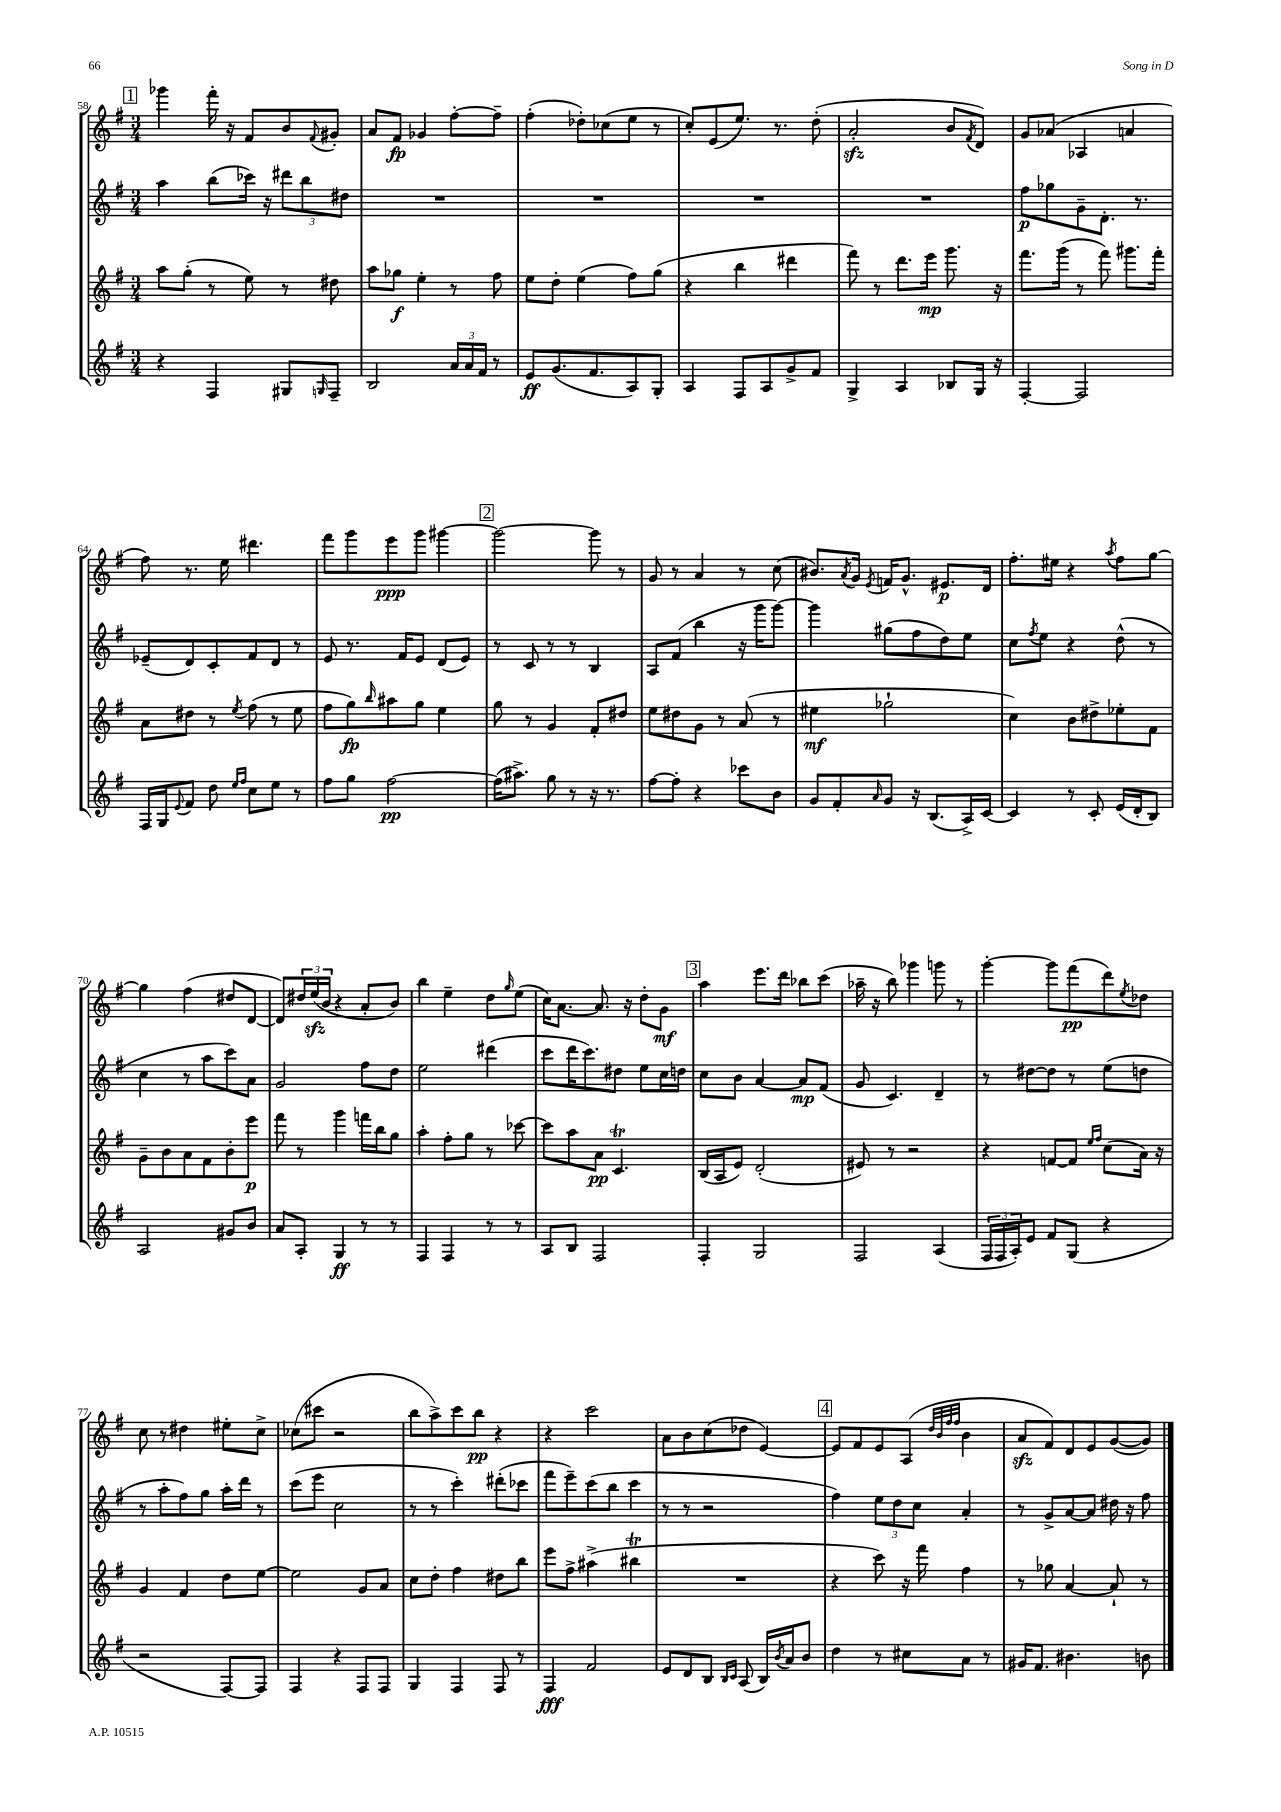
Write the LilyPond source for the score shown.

<<
\new StaffGroup <<
\new Staff = "s0" {
    \clef treble \key g \major \numericTimeSignature \time 3/4
    \mark \markup { \box "1" } ges'''4 fis'''16-. r16 fis'8 b'8 \appoggiatura { fis'8 } gis'8-. |
    a'8 fis'8\fp ges'4 fis''8~-. fis''8-- |
    fis''4-.( des''8-.) ces''8( e''8 r8 |
    c''8-.) e'8( e''8.) r8. d''8-.( |
    a'2-.\sfz b'8 \acciaccatura { fis'8 } d'8) |
    g'8 aes'8( aes4 a'4 |
    fis''8) r8. e''16 dis'''4. |
    fis'''8 g'''8 e'''8\ppp g'''8 gis'''4~ |
    \mark \markup { \box "2" } gis'''2~ gis'''8 r8 |
    g'8 r8 a'4 r8 c''8( |
    bis'8.) \acciaccatura { a'8 } g'16 \acciaccatura { e'8 } f'16 g'8.-^ eis'8.\p d'16 |
    fis''8.-. eis''16 r4 \acciaccatura { a''8 } fis''8 g''8~ |
    g''4 fis''4( dis''8 d'8~ |
    d'8) \tuplet 3/2 { dis''16 e''16\sfz( b'16 } r4 a'8-. b'8) |
    b''4 e''4-- d''8 \grace { g''16 } e''8( |
    c''16) a'8.~ a'8. r16 d''8-. g'8\mf |
    \mark \markup { \box "3" } a''4 e'''8. d'''16 bes''8 c'''8( |
    aes''16-- r16 b''8) ges'''4 g'''8 r8 |
    g'''4~-. g'''8 fis'''8\pp( d'''8) \acciaccatura { e''8 } des''8 |
    c''8 r8 dis''4 eis''8-. c''8-> |
    ces''8( cis'''8 r2 |
    b''8 a''8->) c'''8 b''8\pp r4 |
    r4 c'''2 |
    a'8 b'8 c''8( des''8 e'4~) |
    \mark \markup { \box "4" } e'8 fis'8 e'8 a8( \grace { d''32 b'32 fis''32 fis''32 } b'4 |
    a'8\sfz fis'8) d'8 e'8 g'8~( g'8) \bar "|." |
}
\new Staff = "s1" {
    \clef treble \key g \major \numericTimeSignature \time 3/4
    \mark \markup { \box "1" } a''4 b''8( ces'''16) r16 \tuplet 3/2 { dis'''8 b''8 dis''8 } |
    R2. |
    R2. |
    R2. |
    R2. |
    fis''8\p ges''8 g'8-- d'8.-. r8. |
    ees'8--( d'8) c'8-. fis'8 d'8 r8 |
    e'8 r8. fis'16 e'8 d'8( e'8) |
    \mark \markup { \box "2" } r8 c'8 r8 r8 b4 |
    a8 fis'8( b''4 r16 g'''16 g'''8~) |
    g'''4 gis''8( fis''8 d''8) e''8 |
    c''8 \acciaccatura { fis''8 } e''8 r4 d''8-^( r8 |
    c''4 r8 a''8 c'''8) a'8 |
    g'2 fis''8 d''8 |
    e''2 dis'''4( |
    c'''8 d'''16 c'''8.) dis''8 e''8 c''16 d''16 |
    \mark \markup { \box "3" } c''8 b'8 a'4~ a'8\mp fis'8( |
    g'8 c'4.) d'4-- |
    r8 dis''8~ dis''8 r8 e''8( d''8 |
    r8 a''8-. fis''8) g''8 a''16-. d'''16 r8 |
    c'''8( e'''8 c''2 |
    r8 r8 c'''4-.) dis'''8-.( ces'''8 |
    fis'''8 e'''8--) c'''8( b''8 c'''4 |
    r8 r8 r2 |
    \mark \markup { \box "4" } fis''4) \tuplet 3/2 { e''8 d''8 c''8 } a'4-. |
    r8 g'8-> a'8~ a'8 dis''16 r16 fis''8 \bar "|." |
}
\new Staff = "s2" {
    \clef treble \key g \major \numericTimeSignature \time 3/4
    \mark \markup { \box "1" } a''8 g''8-.( r8 e''8) r8 dis''8 |
    a''8 ges''8\f e''4-. r8 fis''8 |
    e''8 d''8-. e''4( fis''8) g''8( |
    r4 b''4 dis'''4 |
    fis'''8) r8 d'''8. e'''16\mp g'''8. r16 |
    fis'''8. g'''16( r8 fis'''8) gis'''8. fis'''16-. |
    a'8 dis''8 r8 \acciaccatura { e''8 } fis''8( r8 e''8 |
    fis''8 g''8\fp) \grace { b''16 } ais''8 g''8 e''4 |
    \mark \markup { \box "2" } g''8 r8 g'4 fis'8-. dis''8 |
    e''8 dis''8 g'8 r8 a'8( r8 |
    eis''4\mf ges''2-! |
    c''4) b'8 dis''8-> ees''8-. fis'8 |
    g'8-- b'8 a'8 fis'8 b'8-. e'''8\p |
    fis'''8 r8 g'''4 f'''16 b''16 g''8 |
    a''4-. fis''8-. g''8 r8 ces'''8~ |
    ces'''8 a''8 a'8\pp c'4.\trill |
    \mark \markup { \box "3" } b16( a16 e'8) d'2-.( |
    eis'8) r8 r2 |
    r4 f'8~ f'8 \grace { e''16 fis''16 } c''8( a'16) r16 |
    g'4 fis'4 d''8 e''8~ |
    e''2 g'8 a'8 |
    c''8 d''8-. fis''4 dis''8 b''8 |
    e'''8 fis''8-> ais''4->( bis''4\trill |
    R2. |
    \mark \markup { \box "4" } r4 c'''8) r16 fis'''16 fis''4 |
    r8 ges''8 a'4~ a'8-! r8 \bar "|." |
}
\new Staff = "s3" {
    \clef treble \key g \major \numericTimeSignature \time 3/4
    \mark \markup { \box "1" } r4 fis4 gis8 \grace { g16 } fis8-- |
    b2 \tuplet 3/2 { a'16 a'16 fis'16 } r8 |
    e'8\ff g'8.( fis'8. a8) g8-. |
    a4 fis8 a8 g'8-> fis'8 |
    g4-> a4 bes8 g16 r16 |
    fis4~-. fis2 |
    fis16 g16 \appoggiatura { e'8 } fis'8 d''8 \grace { e''16 fis''16 } c''8 e''8 r8 |
    fis''8 g''8 fis''2~\pp |
    \mark \markup { \box "2" } fis''16( ais''8.->) g''8 r8 r16 r8. |
    fis''8~ fis''8-. r4 ces'''8 b'8 |
    g'8 fis'8-. \grace { a'16 } g'8 r16 b8.( a16->) c'16~ |
    c'4 r8 c'8-. e'16( d'16-. b8) |
    a2 gis'8 b'8 |
    a'8 a8-. g4\ff r8 r8 |
    fis4 fis4 r8 r8 |
    a8 b8 fis2 |
    \mark \markup { \box "3" } fis4-. g2 |
    fis2 a4( |
    \tuplet 3/2 { fis16 fis16 a16-.) } e'8 fis'8 g8( r4 |
    r2 fis8~) fis8 |
    fis4 r4 fis8 fis8 |
    g4 fis4 fis8 r8 |
    fis4\fff fis'2 |
    e'8 d'8 b8 \grace { b16 c'16 } a8( b16) \acciaccatura { b'8 } a'16 b'8 |
    \mark \markup { \box "4" } d''4 r8 cis''8 a'8 r8 |
    gis'16 fis'8. bis'4. b'8 \bar "|." |
}
>>
>>
\layout { \context { \Score currentBarNumber = #58 } }
